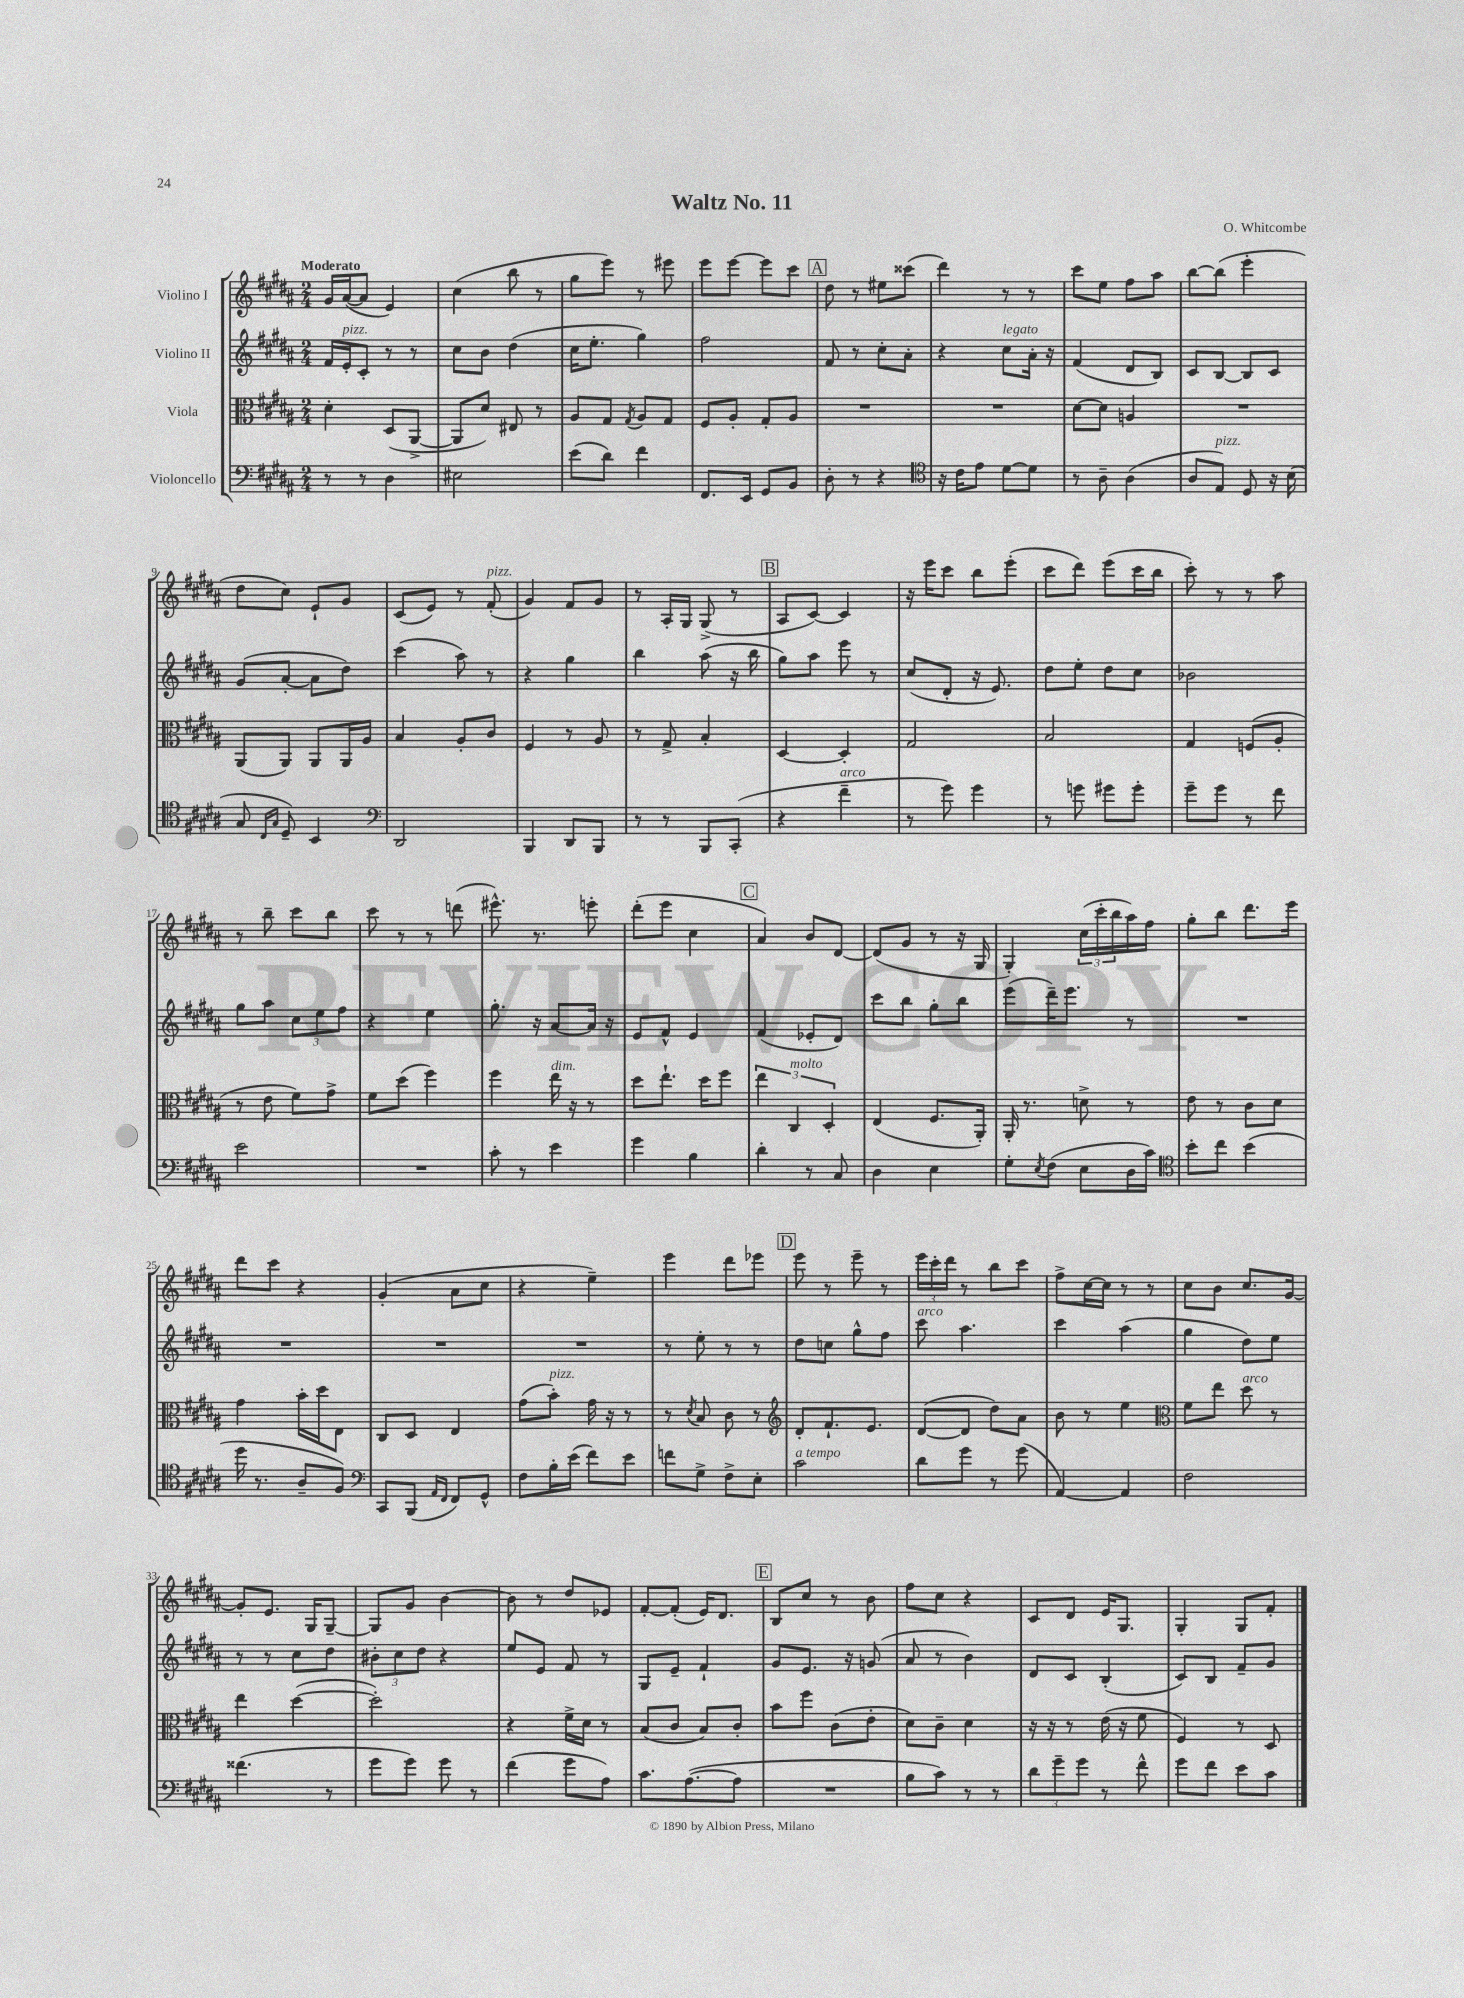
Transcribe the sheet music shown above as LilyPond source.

\header { title = "Waltz No. 11" composer = "O. Whitcombe" }
<<
\new StaffGroup <<
\new Staff = "s0" \with { instrumentName = "Violino I" } {
    \clef treble \key b \major \numericTimeSignature \time 2/4 \tempo "Moderato"
    gis'16 ais'16~( ais'8 e'4) |
    cis''4( b''8 r8 |
    gis''8 e'''8) r8 eis'''8 |
    e'''8 e'''8~ e'''8 cis'''8 |
    \mark \markup { \box "A" } dis''8 r8 eis''8 cisis'''8( |
    dis'''4) r8 r8 |
    cis'''8 e''8 fis''8 ais''8 |
    b''8~ b''8( e'''4-. |
    dis''8 cis''8) e'8-! gis'8 |
    cis'8( e'8) r8 fis'8-.^\markup { \italic "pizz." }( |
    gis'4) fis'8 gis'8 |
    r8 ais16-. gis16 gis8->( r8 |
    \mark \markup { \box "B" } ais8 cis'8~) cis'4 |
    r16 e'''16 cis'''8 b''8 e'''8-.( |
    cis'''8 dis'''8) e'''8( cis'''16 b''16 |
    cis'''8-.) r8 r8 ais''8 |
    r8 b''8-- cis'''8 b''8 |
    cis'''8 r8 r8 d'''8( |
    eis'''8.-^) r8. e'''8-. |
    dis'''8-.( e'''8 cis''4 |
    \mark \markup { \box "C" } ais'4) b'8 dis'8~ |
    dis'8( gis'8 r8 r16 gis16 |
    gis4-.) \tuplet 3/2 { cis''16( cis'''16-. b''16 } ais''16) fis''16 |
    gis''8-. b''8 dis'''8. e'''16 |
    dis'''8 cis'''8 r4 |
    gis'4-.( ais'8 cis''8 |
    r4 e''4--) |
    e'''4 dis'''8 ees'''8 |
    \mark \markup { \box "D" } e'''8 r8 e'''8-- r8 |
    \tuplet 3/2 { e'''16 cis'''16-. dis'''16 } r8 b''8 cis'''8 |
    fis''8-> cis''16~ cis''16 r8 r8 |
    cis''8 b'8 cis''8. gis'16~ |
    gis'8-. e'8. gis16 gis8~-- |
    gis8 gis'8 b'4~ |
    b'8 r8 dis''8 ees'8 |
    fis'8~-. fis'8-.( e'16) dis'8. |
    \mark \markup { \box "E" } b8 cis''8 r8 b'8 |
    fis''8 cis''8 r4 |
    cis'8 dis'8 e'16 gis8. |
    gis4-. gis8 fis'8-. \bar "|." |
}
\new Staff = "s1" \with { instrumentName = "Violino II" } {
    \clef treble \key b \major \numericTimeSignature \time 2/4
    fis'16 e'16-.^\markup { \italic "pizz." } cis'8-. r8 r8 |
    cis''8 b'8 dis''4( |
    cis''16 e''8.-. gis''4) |
    fis''2 |
    \mark \markup { \box "A" } fis'8 r8 cis''8-. ais'8-. |
    r4 cis''8^\markup { \italic "legato" } ais'16-. r16 |
    fis'4( dis'8 b8) |
    cis'8 b8~ b8 cis'8 |
    gis'8( ais'8~-. ais'8 dis''8) |
    cis'''4( ais''8) r8 |
    r4 gis''4 |
    b''4 ais''8( r16 b''16 |
    \mark \markup { \box "B" } gis''8) ais''8 e'''8 r8 |
    cis''8( dis'8-. r16 e'8.) |
    dis''8 e''8-. dis''8 cis''8 |
    bes'2 |
    gis''8 ais''8 \tuplet 3/2 { cis''8 e''8 fis''8 } |
    r4 e''4 |
    gis''8.-. r16 ais'8~ ais'16 r16 |
    e'8 fis'8-^ e'4 |
    \mark \markup { \box "C" } fis'4( ees'8-. dis'8) |
    cis'''8 b''8 gis''8-. b''8 |
    e'''8( dis'''16--) e'''8. r8 |
    R2 |
    R2 |
    R2 |
    R2 |
    r8 e''8-. r8 r8 |
    \mark \markup { \box "D" } dis''8 c''8 gis''8-^ fis''8 |
    cis'''8^\markup { \italic "arco" } ais''4. |
    cis'''4 ais''4( |
    gis''4 dis''8) e''8 |
    r8 r8 cis''8 dis''8 |
    \tuplet 3/2 { bis'8-. cis''8 dis''8 } r4 |
    e''8 e'8 fis'8 r8 |
    gis8 e'8-- fis'4-! |
    \mark \markup { \box "E" } gis'8 e'8. r16 g'8( |
    ais'8 r8 b'4) |
    dis'8 cis'8 b4-.( |
    cis'8) b8 fis'8-- gis'8 \bar "|." |
}
\new Staff = "s2" \with { instrumentName = "Viola" } {
    \clef alto \key b \major \numericTimeSignature \time 2/4
    dis'4-. dis8( ais,8~-> |
    ais,8 dis'8) eis8 r8 |
    ais8 gis8 \acciaccatura { gis8 } ais8 gis8 |
    fis8 ais8-. gis8-. ais8 |
    \mark \markup { \box "A" } R2 |
    R2 |
    dis'8~ dis'8 a4 |
    R2 |
    ais,8( ais,8) ais,8 ais,16 ais16 |
    b4 ais8-. cis'8 |
    fis4 r8 ais8 |
    r8 gis8-> b4-. |
    \mark \markup { \box "B" } dis4~ dis4-. |
    gis2 |
    b2 |
    gis4 f8( ais8-. |
    r8 e'8 fis'8) gis'8-> |
    fis'8 dis''8( fis''4) |
    fis''4 e''16^\markup { \italic "dim." } r16 r8 |
    dis''8 e''8.-! dis''16 fis''8 |
    \mark \markup { \box "C" } \tuplet 3/2 { e''4 cis4^\markup { \italic "molto" } dis4-. } |
    e4( fis8. ais,16-.) |
    ais,16-. r8. d'8-> r8 |
    e'8 r8 cis'8 dis'8 |
    gis'4 b'16-. dis''16 e8 |
    cis8 dis8 e4 |
    gis'8( b'8-.^\markup { \italic "pizz." }) gis'16 r16 r8 |
    r8 \acciaccatura { dis'8 } b8 cis'8 r8 |
    \mark \markup { \box "D" } \clef treble dis'8-. fis'8.-! e'8. |
    dis'8~( dis'8 dis''8) ais'8 |
    b'8 r8 e''4 |
    \clef alto fis'8 e''8 dis''8^\markup { \italic "arco" } r8 |
    e''4 dis''4~( |
    dis''2-.) |
    r4 fis'16-> dis'16 r8 |
    b8( cis'8 b8) cis'8-. |
    \mark \markup { \box "E" } b'8 fis''8 cis'8( e'8-. |
    dis'8) cis'8-- dis'4 |
    r16 r16 r8 e'16( r16 fis'8 |
    fis4) r8 dis8 \bar "|." |
}
\new Staff = "s3" \with { instrumentName = "Violoncello" } {
    \clef bass \key b \major \numericTimeSignature \time 2/4
    r8 r8 dis4 |
    eis2 |
    e'8( dis'8) fis'4 |
    fis,8. e,16 gis,8 b,8 |
    \mark \markup { \box "A" } dis8-. r8 r4 |
    \clef tenor r16 cis'16 e'8 dis'8~ dis'8 |
    r8 ais8-- ais4( |
    ais8 e8^\markup { \italic "pizz." }) dis8 r16 b16( |
    gis8 \grace { cis16 gis16 } dis8--) b,4 |
    \clef bass dis,2 |
    b,,4 dis,8 b,,8 |
    r8 r8 b,,8 cis,8-.( |
    \mark \markup { \box "B" } r4 fis'4--^\markup { \italic "arco" } |
    r8 gis'8) gis'4 |
    r8 g'8 gis'8 gis'8-. |
    gis'8-- gis'8 r8 fis'8 |
    e'2 |
    R2 |
    cis'8-. r8 e'4 |
    gis'4 b4 |
    \mark \markup { \box "C" } dis'4-. r8 cis8 |
    dis4 e4 |
    gis8-. \acciaccatura { e8 } fis8( e8 dis16 cis'16) |
    \clef tenor b'8-. cis''8 b'4( |
    dis''16 r8. ais8-- fis8) |
    \clef bass cis,8 b,,8( \grace { ais,16 fis,16 } fis,8) gis,8-^ |
    fis8 b16-. e'16( fis'8) e'8 |
    f'8 gis8-> fis8-> e8-. |
    \mark \markup { \box "D" } cis'2^\markup { \italic "a tempo" } |
    dis'8 gis'8 r8 gis'8( |
    ais,4~) ais,4 |
    fis2 |
    fisis'4.( r8 |
    gis'8 gis'8) gis'8 r8 |
    fis'4( gis'8 ais8) |
    cis'8. ais8.~( ais8 |
    \mark \markup { \box "E" } R2 |
    b8 cis'8) r8 r8 |
    \tuplet 3/2 { dis'8 gis'8-- gis'8 } r8 fis'8-^ |
    gis'8 fis'8 e'8 cis'8 \bar "|." |
}
>>
>>
